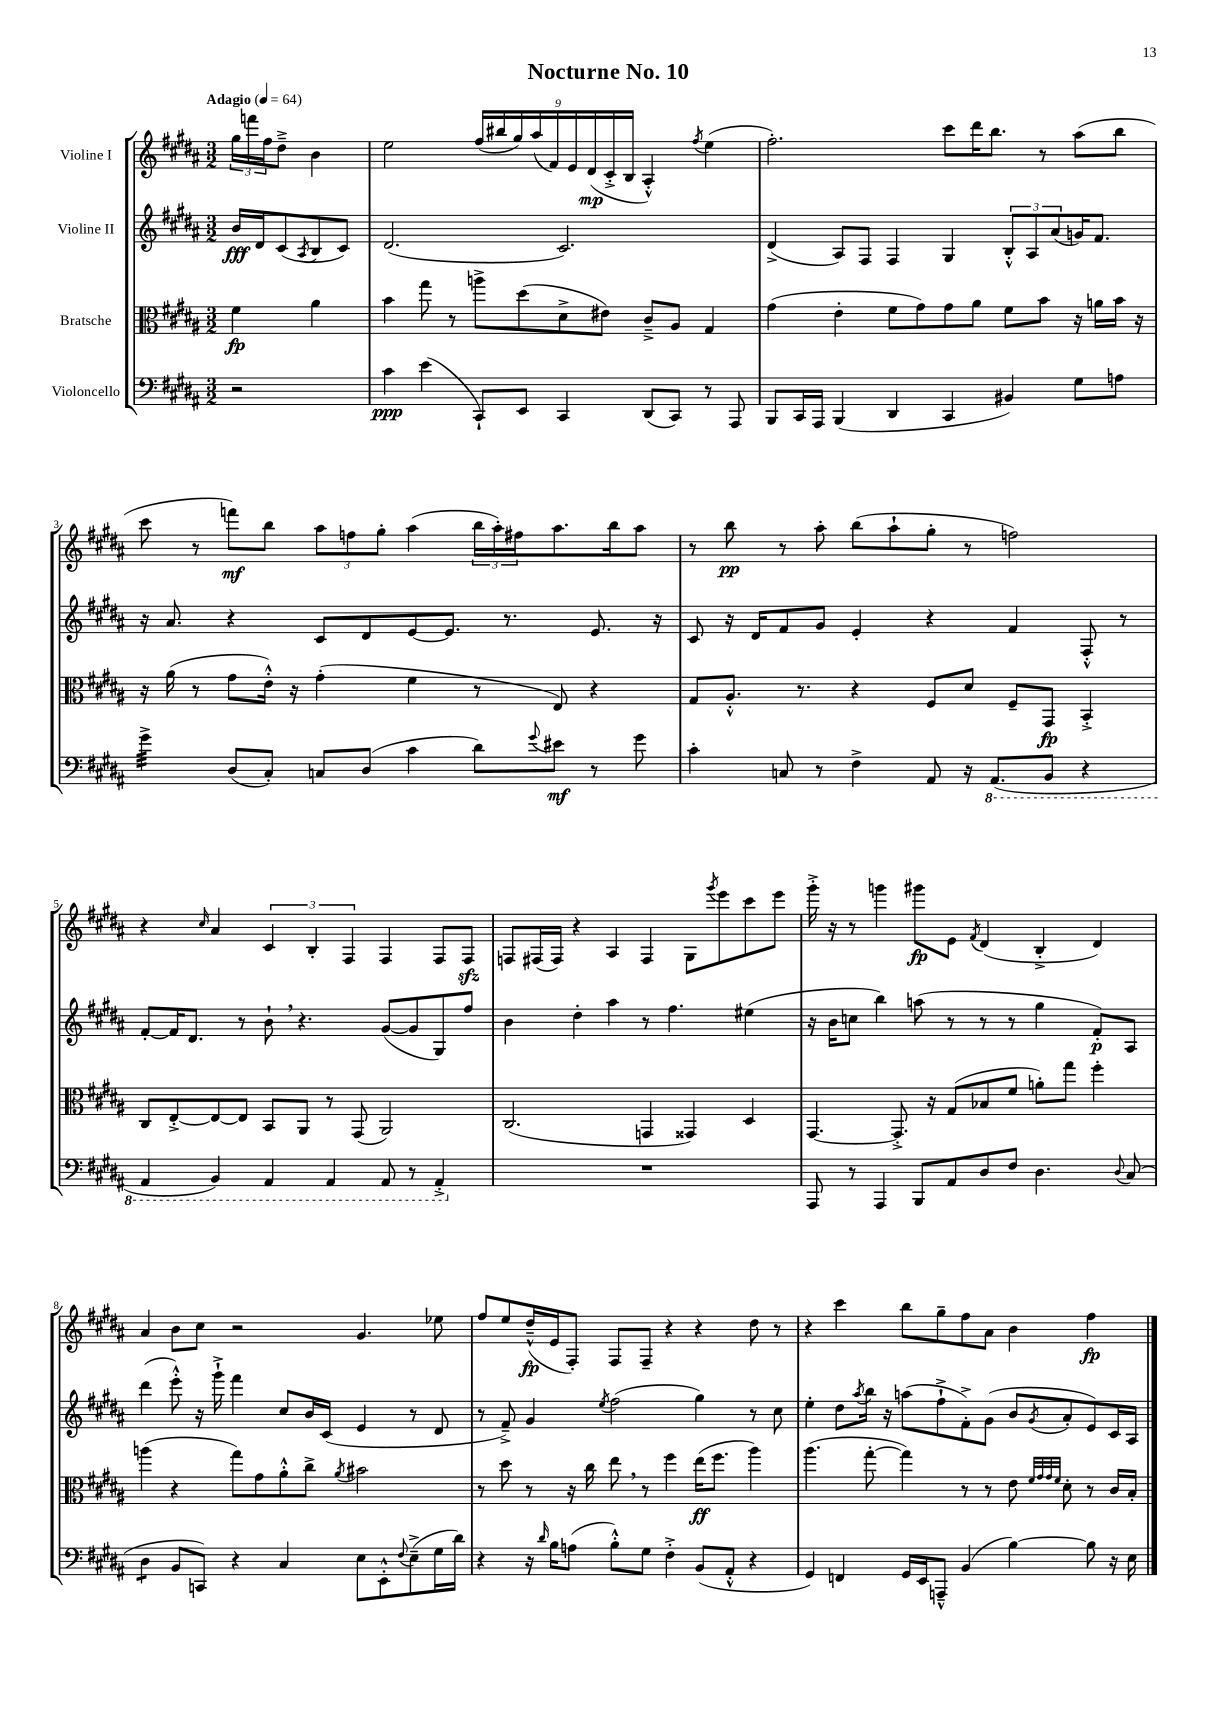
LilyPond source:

\header { title = "Nocturne No. 10" }
<<
\new StaffGroup <<
\new Staff = "s0" \with { instrumentName = "Violine I" } {
    \clef treble \key b \major \numericTimeSignature \time 3/2 \partial 2 \tempo "Adagio" 4 = 64
    \tuplet 3/2 { gis''16 f'''16 fis''16 } dis''8---> b'4 |
    e''2 \tuplet 9/8 { fis''16( bis''16 gis''16) ais''16( fis'16) e'16 dis'16\mp( cis'16-.-> b16 } ais4-.-^) \acciaccatura { fis''8 } e''4( |
    fis''2.-.) cis'''8 dis'''16 b''8. r8 ais''8( b''8 |
    cis'''8 r8 f'''8\mf) b''8 \tuplet 3/2 { ais''8 f''8 gis''8-. } ais''4( \tuplet 3/2 { b''16 ais''16-.) fis''16 } ais''8. b''16 ais''8 |
    r8 b''8\pp r8 ais''8-. b''8( ais''8-! gis''8-. r8 f''2) |
    r4 \grace { cis''16 } ais'4 \tuplet 3/2 { cis'4 b4-. fis4 } fis4 fis8 fis8\sfz |
    f8 fis16( fis16) r4 ais4 fis4 gis8 \acciaccatura { gis'''8 } e'''8 cis'''8 e'''8 |
    gis'''16-.-> r16 r8 g'''4 gis'''8\fp e'8 \acciaccatura { fis'8 } dis'4( b4-.-> dis'4) |
    ais'4 b'8 cis''8 r2 gis'4. ees''8 |
    fis''8 e''8 dis''16---^\fp( e'16 fis8-.) fis8 fis8-- r4 r4 dis''8 r8 |
    r4 cis'''4 b''8 gis''8-- fis''8 ais'8 b'4 fis''4\fp \bar "|." |
}
\new Staff = "s1" \with { instrumentName = "Violine II" } {
    \clef treble \key b \major \numericTimeSignature \time 3/2 \partial 2
    b'16\fff dis'16 cis'8( \acciaccatura { ais8 } b8 cis'8) |
    dis'2.( cis'2.) |
    dis'4->( ais8) fis8 fis4 gis4 \tuplet 3/2 { b8-.-^ ais8 ais'8( } g'16) fis'8. |
    r16 ais'8. r4 cis'8 dis'8 e'8~ e'8. r8. e'8. r16 |
    cis'8 r16 dis'16 fis'8 gis'8 e'4-. r4 fis'4 fis8-.-^ r8 |
    fis'8~-. fis'16 dis'8. r8 b'8-! \breathe r4. gis'8~( gis'8 gis8) fis''8 |
    b'4 dis''4-. ais''4 r8 fis''4. eis''4( |
    r16 b'16 c''8 b''4) a''8( r8 r8 r8 gis''4 fis'8-.\p) ais8 |
    dis'''4( e'''8-.-^) r16 gis'''16-!-> fis'''4 cis''8 b'16 cis'16( e'4 r8 dis'8 |
    r8 fis'8--->) gis'4 \acciaccatura { e''8 } fis''2( gis''4) r8 cis''8 |
    e''4-. dis''8 \acciaccatura { ais''8 } b''16 r16 a''8( fis''8-!-> fis'8-.->) gis'8( b'8 \acciaccatura { gis'8 } ais'8-. e'8) cis'16 ais16 \bar "|." |
}
\new Staff = "s2" \with { instrumentName = "Bratsche" } {
    \clef alto \key b \major \numericTimeSignature \time 3/2 \partial 2
    fis'4\fp ais'4 |
    b'4 gis''8 r8 a''8-> dis''8( dis'8-> eis'8) cis'8---> ais8 gis4 |
    gis'4( e'4-. fis'8 gis'8) gis'8 ais'8 fis'8 b'8 r16 a'16 b'16 r16 |
    r16 ais'16( r8 gis'8 e'16-.-^) r16 gis'4-.( fis'4 r8 e8) r4 |
    gis8 ais8.-.-^ r8. r4 fis8 dis'8 fis8-- gis,8\fp b,4-.-> |
    cis8 e8~-.-> e8~ e8 b,8 ais,8 r8 gis,8( ais,2) |
    cis2.( g,4 gisis,4) dis4 |
    gis,4.~ gis,8.-.-> r16 gis8( bes8 fis'8 a'8-.) gis''8 fis''4-. |
    a''4( r4 gis''8) gis'8 ais'8-.-^ cis''8-> \acciaccatura { ais'8 } bis'2 |
    r8 dis''8 r8 r16 cis''16 e''8 \breathe r8 fis''4 e''16\ff( fis''8. ais''4) |
    ais''4.( gis''8~-. gis''4) r8 r8 e'8 \grace { fis'32 gis'32 gis'32 fis'32 } dis'8-. r8 cis'16 b16-. \bar "|." |
}
\new Staff = "s3" \with { instrumentName = "Violoncello" } {
    \clef bass \key b \major \numericTimeSignature \time 3/2 \partial 2
    r2 |
    cis'4\ppp e'4( cis,8-!) e,8 cis,4 dis,8( cis,8) r8 ais,,8 |
    b,,8 cis,16 ais,,16 b,,4( dis,4 cis,4 bis,4) gis8 a8 |
    gis'4:32-> dis8( cis8-.) c8 dis8( cis'4 dis'8) \appoggiatura { gis'8 } eis'8\mf r8 gis'8 |
    cis'4-. c8 r8 fis4-> ais,8 r16 \ottava #-1 ais,,8.( b,,8 r4 |
    ais,,4 b,,4) ais,,4 ais,,4 ais,,8 r8 ais,,4-.-> \ottava #0 |
    R1. |
    ais,,8 r8 ais,,4 b,,8 ais,8 dis8 fis8 dis4. \appoggiatura { dis8 } cis8( |
    dis4:8 b,8 c,8) r4 cis4 e8 e,8-.-^ \appoggiatura { fis8 } e8--->( gis16 dis'16) |
    r4 r16 \grace { dis'16 } b16 a8( b8-.-^) gis8 fis4-.-> b,8( ais,8-.-^ r4 |
    gis,4) f,4 gis,16 e,16 a,,8---^ b,4( b4~) b8 r16 e16 \bar "|." |
}
>>
>>
